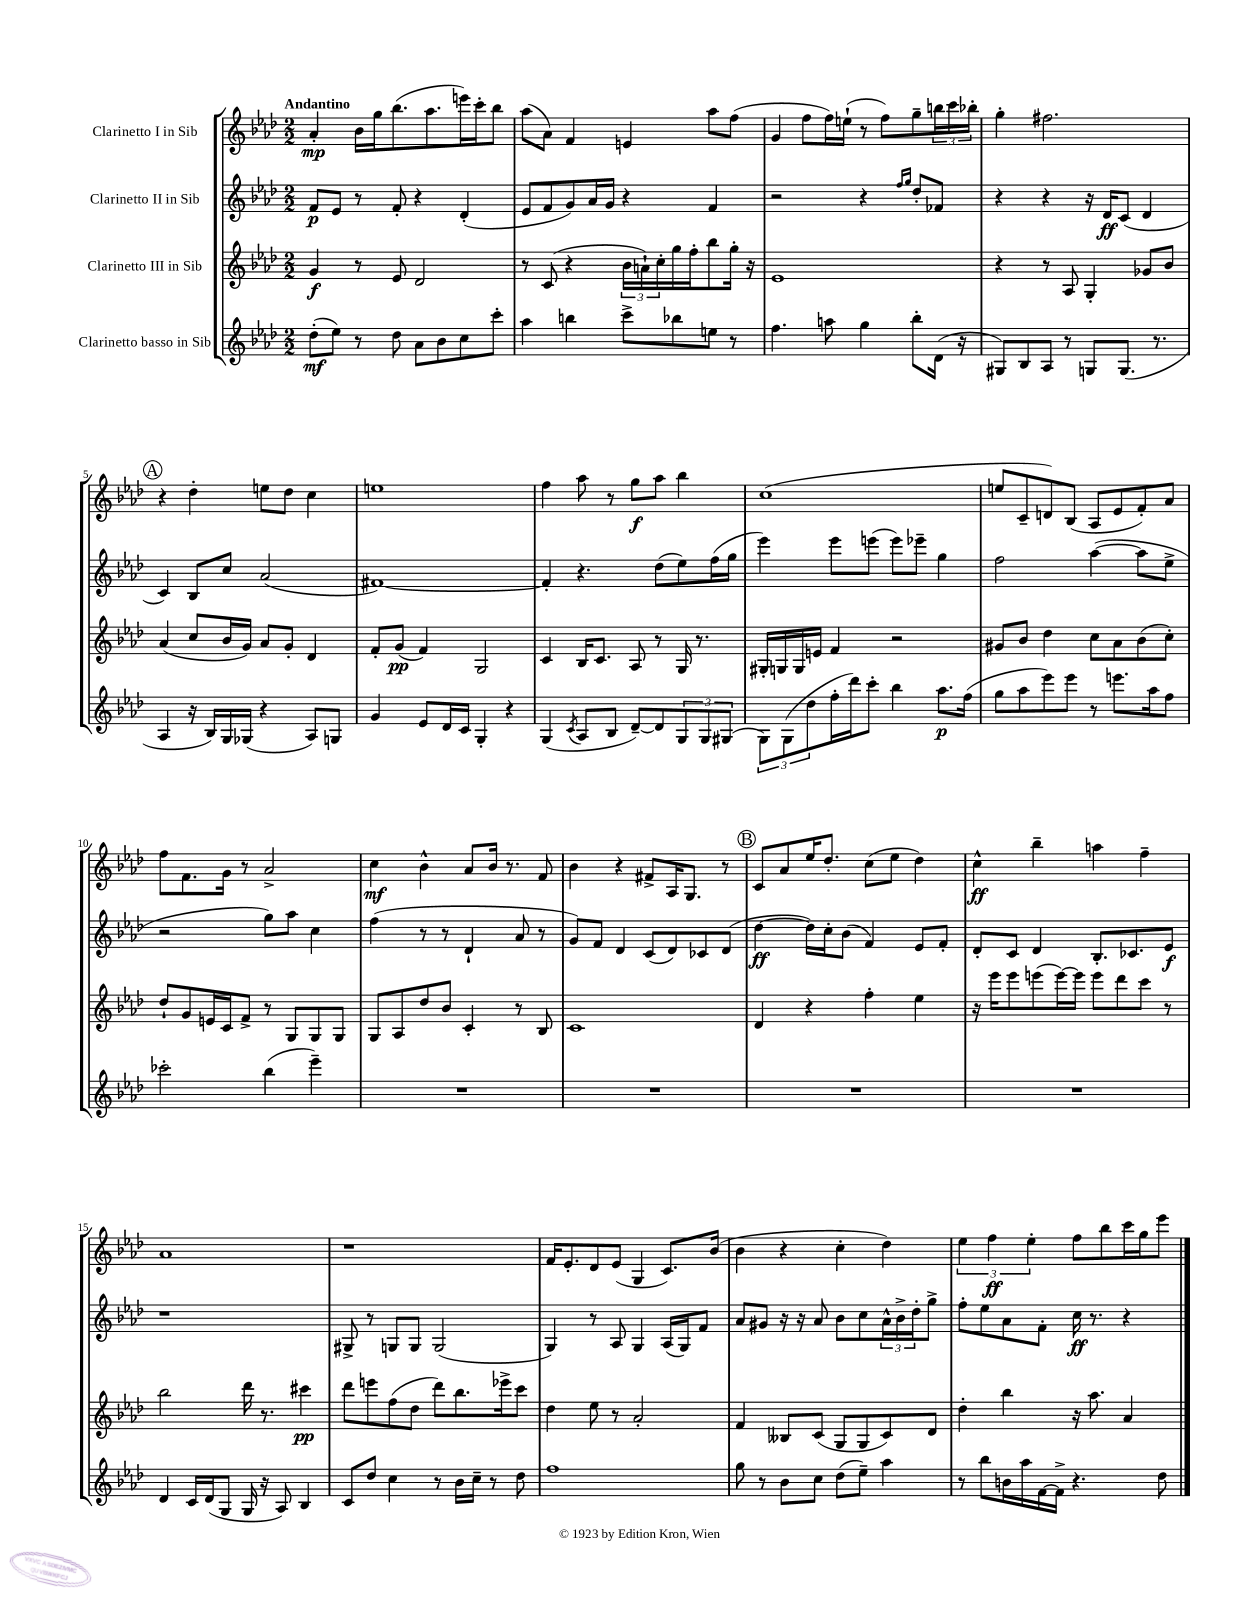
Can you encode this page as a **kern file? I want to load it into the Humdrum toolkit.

**kern	**kern	**kern	**kern
*staff4	*staff3	*staff2	*staff1
*clefG2	*clefG2	*clefG2	*clefG2
*k[b-e-a-d-]	*k[b-e-a-d-]	*k[b-e-a-d-]	*k[b-e-a-d-]
*M2/2	*M2/2	*M2/2	*M2/2
(8dd-'	4g	8f	4a-'
8ee-)	.	8e-	.
8r	8r	8r	16b-
.	.	.	16gg
8dd-	8e-	8f'	(8.bb-
8a-	2d-	4r	.
.	.	.	8.aa-
8b-	.	.	.
8cc	.	(4d-'	16eee)
.	.	.	16ccc'
8ccc'	.	.	8bb-
=	=	=	=
4aa-	8r	8e-	(8aa-
.	(8c	8f	8a-)
4bb	4r	8g)	4f
.	.	16a-	.
.	.	16g	.
8ccc^	24b-	4r	4e
.	24a`)	.	.
.	24cc'	.	.
8bb-	16gg	.	.
.	16ff'	.	.
8ee	8bb-	4f	8aa-
8r	16gg'	.	(8ff
.	16r	.	.
=	=	=	=
4.ff	1e-	2r	4g
.	.	.	8ff
8aa	.	.	16ff)
.	.	.	(16ee`
4gg	.	4r	8r
.	.	.	8ff)
.	.	16qqff	.
.	.	16qqgg	.
8bb-'	.	8dd-'	8gg~
(16d-	.	8f-	24bb
.	.	.	24ccc
16r	.	.	.
.	.	.	24bb-'
=	=	=	=
8G#)	4r	4r	4gg'
8B-	.	.	.
8A-	8r	4r	2.ff#
8r	8A-	.	.
8G	4G'	16r	.
.	.	16d-	.
(8.G	.	(8c	.
.	8g-	4d-	.
8.r	.	.	.
.	8b-	.	.
=	=	=	=
4A-	(4a-	4c)	4r
16r	8cc	8B-	4dd-'
16B-)	.	.	.
16G	16b-	8cc	.
(16G-	16g)	.	.
4r	8a-	(2a-	8ee
.	8g'	.	8dd-
8A-)	4d-	.	4cc
8G	.	.	.
=	=	=	=
4g	8f'	[1f#)	1ee
.	(8g	.	.
8e-	4f)	.	.
16d-	.	.	.
16c	.	.	.
4G'	2G	.	.
4r	.	.	.
=	=	=	=
(4G	4c	4f#']	4ff
8qc	.	.	.
8A-	16B-	4.r	8aa-
.	8.c	.	.
8B-	.	.	8r
[8d-~)	8A-	.	8gg
8d-]	8r	(8dd-	8aa-
12G	16G	8ee-)	4bb-
.	8.r	.	.
12G	.	.	.
.	.	(16ff	.
(12G#	.	.	.
.	.	16gg	.
=	=	=	=
12G)	16G#'	4eee-)	(1cc
.	16G	.	.
(12G	.	.	.
.	16G	.	.
12dd-	.	.	.
.	16e	.	.
16ff'	4f	8eee-	.
16ddd-)	.	.	.
8ccc'	.	(8eee	.
4bb-	2r	8eee)	.
.	.	8eee-~	.
8.aa-	.	4gg	.
(16ff	.	.	.
=	=	=	=
8gg	8g#	2ff	8ee
8aa-	8b-	.	8c~
8eee-)	4dd-	.	8d)
8eee-	.	.	(8B-
8r	8cc	([4aa-	8A-
8.eee	8a-	.	8e-
.	(8b-	8aa-]	8f')
16aa-	.	.	.
8ff	8cc')	8ee-^	8a-
=	=	=	=
2ccc-'	8dd-`	2r	8ff
.	8g	.	8.f
.	16e	.	.
.	16c	.	16g
.	8f^	.	8r
(4bb-	8r	8gg)	2a-^
.	8G	8aa-	.
4eee-~)	8G	4cc	.
.	8G	.	.
=	=	=	=
1r	8G	(4ff	4cc
.	8A-	.	.
.	8dd-	8r	4b-^^
.	8b-	8r	.
.	4c'	4d-`	8a-
.	.	.	16b-
.	.	.	8.r
.	8r	8a-	.
.	8B-	8r	8f
=	=	=	=
1r	1c	8g)	4b-
.	.	8f	.
.	.	4d-	4r
.	.	(8c	8f#^
.	.	8d-)	16A-
.	.	.	8.G
.	.	8c-	.
.	.	(8d-	8r
=	=	=	=
1r	4d-	[4dd-	8c
.	.	.	8a-
.	4r	16dd-])	16ee-
.	.	16cc'	8.dd-'
.	.	(8b-	.
.	4ff'	4f)	(8cc
.	.	.	8ee-
.	4ee-	8e-	4dd-)
.	.	8f'	.
=	=	=	=
1r	16r	8d-'	4cc^^
.	16eee-	.	.
.	8eee-	8c	.
.	(8eee	4d-	4bb-~
.	[16eee)	.	.
.	16eee]	.	.
.	8eee	8.B-'	4aa
.	8ddd-	.	.
.	.	8.c-	.
.	8ccc	.	4ff~
.	8r	8e-	.
=	=	=	=
4d-	2bb-	1r	1a-
16c	.	.	.
(16d-	.	.	.
8G	.	.	.
16G	16ddd-	.	.
16r	8.r	.	.
8A-)	.	.	.
4B-	4ccc#	.	.
=	=	=	=
8c	8ddd-	8G#^	1r
8dd-	8eee	8r	.
4cc	(8ff	8G	.
.	8dd-	8G	.
8r	8ddd-)	(2G	.
16b-	8.bb-	.	.
16cc~	.	.	.
8r	.	.	.
.	16eee-^	.	.
8dd-	8ccc	.	.
=	=	=	=
1ff	4dd-	4G)	16f
.	.	.	8.e-'
.	8ee-	8r	8d-
.	8r	8A-	(8e-
.	2a-'	4G	4G
.	.	(16A-	8.c)
.	.	16G)	.
.	.	8f	.
.	.	.	(16b-
=	=	=	=
8gg	4f	8a-	4b-
8r	.	8g#	.
8b-	8B--	16r	4r
.	.	16r	.
8cc	(8c	8a-	.
(8dd-	8G	8b-	4cc'
8ee-~)	8G	8cc	.
4aa-	8c)	24a-^^	4dd-)
.	.	24b-^	.
.	.	24dd-'	.
.	8d-	8gg^	.
=	=	=	=
8r	4dd-'	8ff'	6ee-
8bb-	.	8ee-	.
.	.	.	6ff
16b	4bb-	8a-	.
16aa-	.	.	.
.	.	.	6ee-'
[16f	.	8f'	.
16f^]	.	.	.
4.r	16r	16cc	8ff
.	8.aa-	8.r	.
.	.	.	8bb-
.	4a-	4r	16ccc
.	.	.	16gg
8dd-	.	.	8eee-
==	==	==	==
*-	*-	*-	*-
